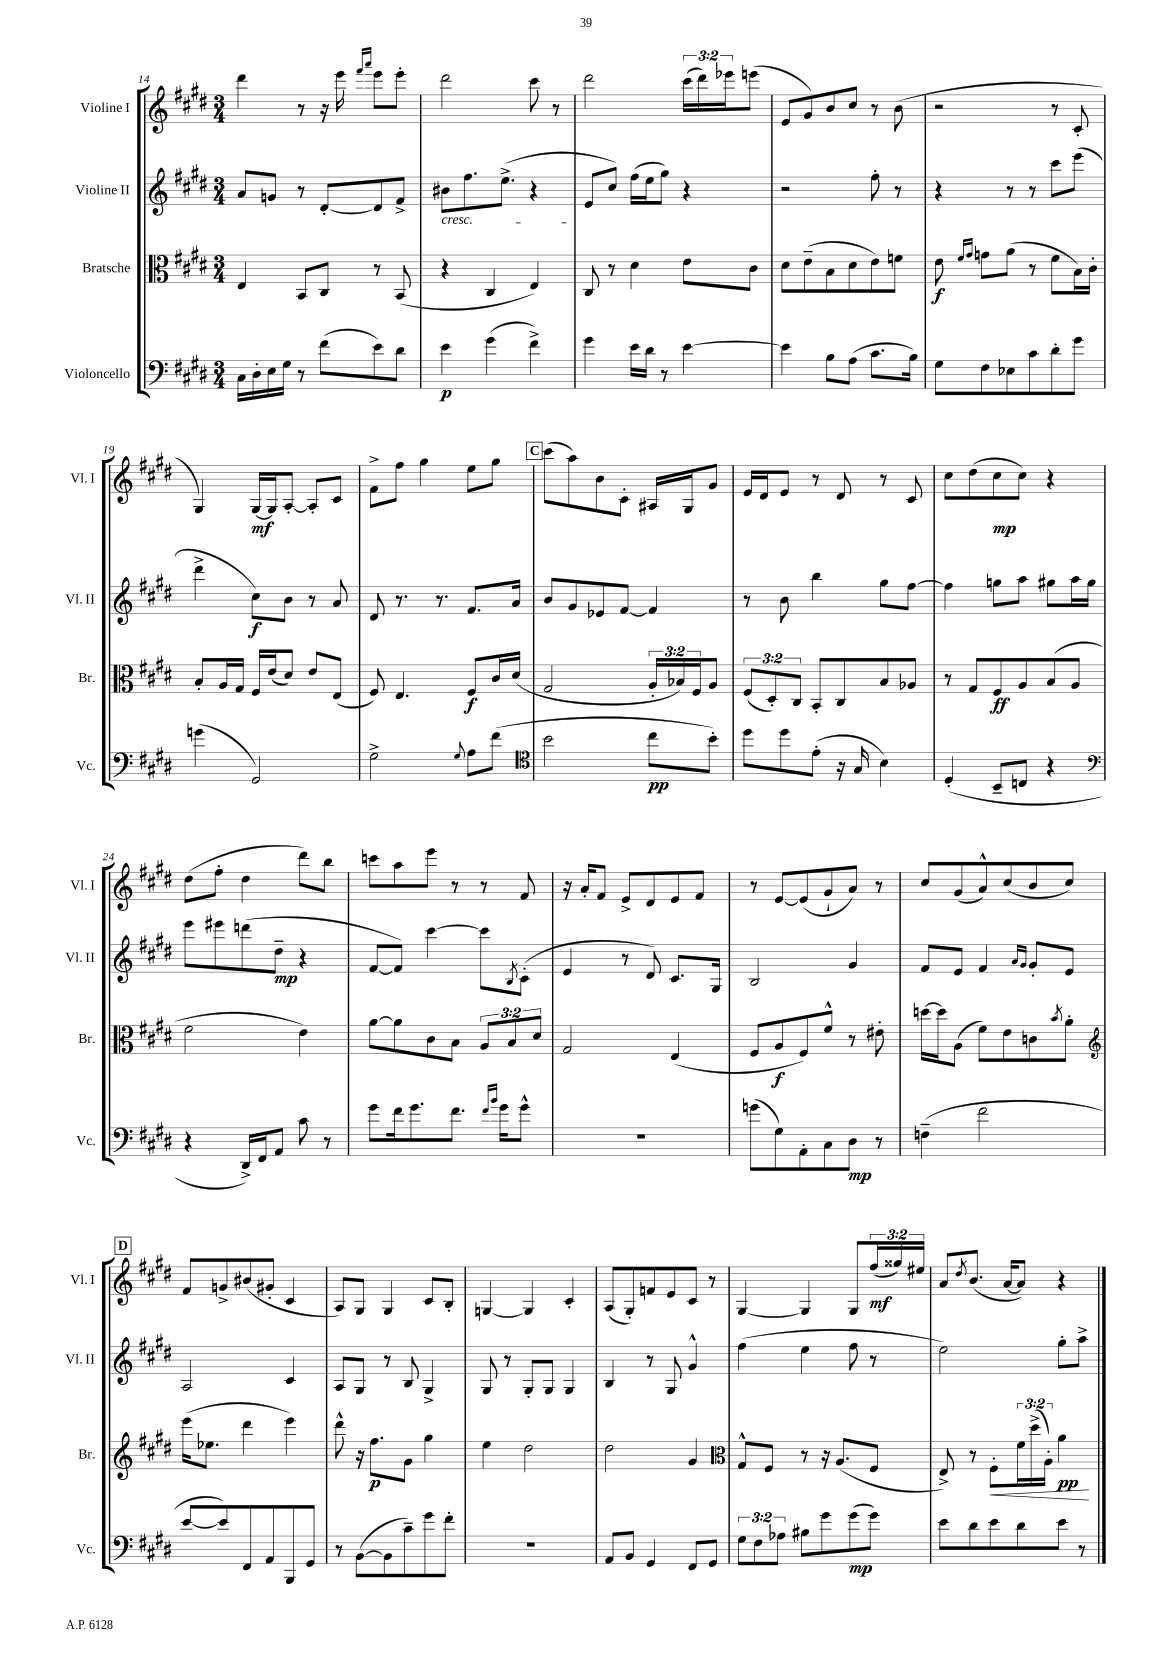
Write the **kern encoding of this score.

**kern	**kern	**kern	**kern
*staff4	*staff3	*staff2	*staff1
*clefF4	*clefC3	*clefG2	*clefG2
*k[f#c#g#d#]	*k[f#c#g#d#]	*k[f#c#g#d#]	*k[f#c#g#d#]
*M3/4	*M3/4	*M3/4	*M3/4
16C#	4E	8a	4ddd#
16D#'	.	.	.
16E	.	8g	.
16G#	.	.	.
8r	8BB	8r	8r
(8f#	8C#	[8d#'	16r
.	.	.	16eee
.	.	.	16qqfff#
.	.	.	16qqaaa
8e)	8r	8d#]	8eee
8d#	(8BB	8f#^	8eee'
=	=	=	=
4e	4r	8b#	2ddd#
.	.	8.ff#	.
(4g#	4C#	.	.
.	.	(8.ee^	.
4f#^)	4E)	4r	8ccc#
.	.	.	8r
=	=	=	=
4g#	8C#	8e	2ddd#
.	8r	8cc#)	.
16e	4d#	(16ff#	.
16d#	.	16ee	.
8r	.	8gg#)	.
[4e	8e	4r	(24ccc#
.	.	.	24ddd#)
.	.	.	24eee-
.	8c#	.	(8eee
=	=	=	=
4e]	8d#	2r	8e
.	(8e~	.	8g#)
8B	8B	.	8b
(8A	8d#	.	8cc#
8.c#	8e)	8ff#'	8r
.	8f	8r	(8b
16B)	.	.	.
=	=	=	=
8G#	8e	4r	2r
.	16qqf#	.	.
.	16qqg#	.	.
8F#	8g	.	.
8E-	(8a	8r	.
8c#	8r	8r	.
8d#'	8f#	8ccc#	8r
8g#	16B)	(8eee	8c#'
.	16c#'	.	.
=	=	=	=
(4g	8B'	4ddd#^	4G#)
.	16A	.	.
.	16G#	.	.
2GG#)	16F#	8cc#)	[16G#
.	(16e	.	16G#]
.	8d#)	8b	[8A'
.	8e	8r	8A']
.	(8E	8a	8c#
=	=	=	=
2G#^	8F#)	8d#	8f#^
.	4.E	8.r	8ff#
.	.	.	4gg#
.	.	8.r	.
8qqG#	.	.	.
8A	8F#	8.f#	8ee
(8f#	16c#	.	8gg#
.	(16d#	16a	.
=	=	=	=
*clefC4	*	*	*
2b	2G#	8b	(8ccc#
.	.	8g#	8aa)
.	.	8e-	8b
.	.	[8f#	8c#'
8cc#	24A'	4f#]	16A#
.	24B-)	.	.
.	.	.	16G#
.	24F#	.	.
8b')	8A	.	8g#
=	=	=	=
8dd#	(12F#	8r	16e
.	.	.	16d#
.	12D#')	.	.
8dd#	.	8b	8e
.	12C#	.	.
(8e'	8BB'	4bb	8r
16r	8C#	.	8d#
16G#	.	.	.
4B)	8B	8gg#	8r
.	8A-	[8ff#	8c#
=	=	=	=
(4D#'	8r	4ff#]	8cc#
.	8G#	.	(8dd#
8BB~	8F#	8gg	8cc#
8C	8A	8aa	8cc#)
4r	(8B	8gg#	4r
.	8A	16aa	.
.	.	16gg#	.
=	=	=	=
*clefF4	*	*	*
4r	2f#	8eee	(8dd#
.	.	8eee#	8ff#'
16DD#^)	.	(8ddd	4dd#
16FF#	.	.	.
8AA	.	8dd#~	.
8c#	4e)	4r	8ddd#)
8r	.	.	8bb
=	=	=	=
8g#	[8a	[8f#	8ccc
16f#	8a]	8f#])	8aa
8.g#	.	.	.
.	8c#	[4ccc#	8eee
8.f#	8B	.	8r
.	12A	8ccc#]	8r
16qqf#	.	.	.
16qqb	.	.	.
16g#	.	.	.
.	12B	.	.
.	.	8qB	.
8g#^^	.	(8c#'	8f#
.	12d#	.	.
=	=	=	=
2.r	2G#	4e	16r
.	.	.	16a'
.	.	.	8f#
.	.	8r	8e^
.	.	8d#)	8d#
.	(4E	8.c#	8e
.	.	.	8f#
.	.	16G#	.
=	=	=	=
(8g	8F#	2B	8r
8G#)	8A	.	[8e
8AA'	8F#)	.	(8e]
8C#	8f#^^	.	8g#`
8D#	8r	4g#	8a)
8r	8e#'	.	8r
=	=	=	=
(4F~	[16dd	8f#	8cc#
.	16dd]	.	.
.	(8A	8e	(8g#
2f#	8f#)	4f#	8a^^)
.	8e	.	(8cc#
.	.	16qqa	.
.	.	16qqg#	.
.	8c	8g#'	8b
.	8qb	.	.
.	8a'	8e	8cc#)
=	=	=	=
*	*clefG2	*	*
[8e	(16eee	2A	8f#
.	8.ee-	.	.
8e])	.	.	8g^
8FF#	4ddd#	.	(8b#
8AA	.	.	8g#'
8BBB	4eee)	4c#	4c#
8GG#	.	.	.
=	=	=	=
8r	8ddd#^^	8A	8A)
([8BB	16r	8G#	8G#
.	8.ff#	.	.
8BB]	.	8r	4G#
8c#~)	8g#	8B	.
8g#	4gg#	4G#^	8c#
8f#'	.	.	8B'
=	=	=	=
2.r	4ee	8G#	[4G
.	.	8r	.
.	2dd#	8G#'	4G]
.	.	8G#	.
.	.	4G#	4c#'
=	=	=	=
8AA	2dd#	4B	(8A
8BB	.	.	8G#')
4GG#	.	8r	8f
.	.	8G#	8e
8FF#	4g#	4g#^^	8c#
8GG#	.	.	8r
=	=	=	=
*	*clefC3	*	*
12G#	8G#^^	(4ff#	[4G#
12F#	.	.	.
.	8F#	.	.
12A-	.	.	.
8B#	8r	4ee	4G#]
8g#	16r	.	.
.	(8.A	.	.
(8g#	.	8ff#	8G#
8g#)	8F#	8r	(24ff#
.	.	.	24gg##)
.	.	.	24ee#
=	=	=	=
8e	8E^)	2ee)	8a
.	.	.	8qdd#
8d#	8r	.	(8.b
8e	8F#'	.	.
.	.	.	[16a
8d#	24f#	.	8a])
.	(24dd#^	.	.
.	24A')	.	.
8e	4a	8gg#'	4r
8r	.	8aa^	.
==	==	==	==
*-	*-	*-	*-
